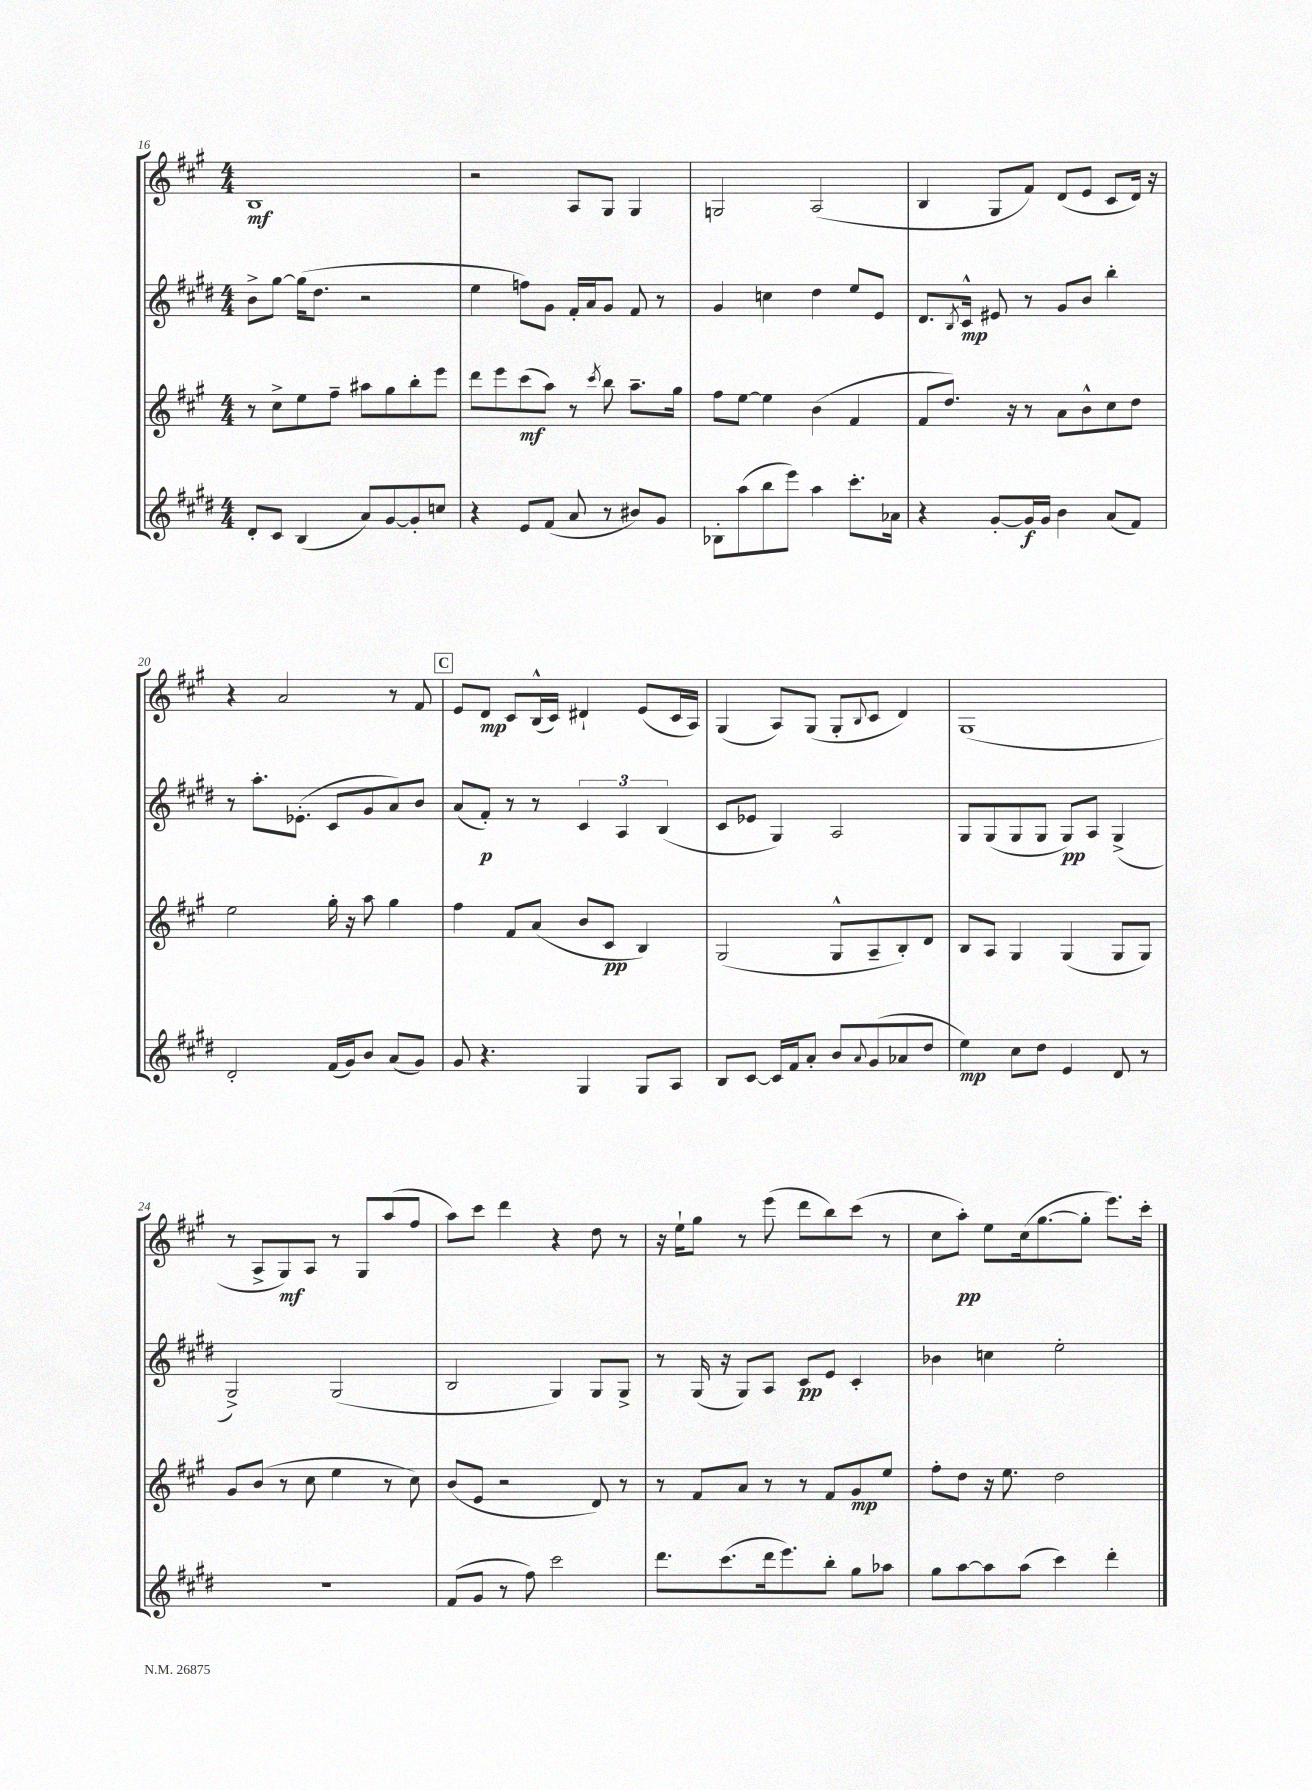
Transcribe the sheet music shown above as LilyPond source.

<<
\new StaffGroup <<
\new Staff = "s0" {
    \clef treble \key a \major \numericTimeSignature \time 4/4
    b1\mf |
    r2 a8 gis8 gis4 |
    g2 a2( |
    b4 gis8 fis'8) d'8( e'8 cis'8 d'16) r16 |
    r4 a'2 r8 fis'8 |
    \mark \markup { \box "C" } e'8 d'8\mp cis'8 b16-^( cis'16) dis'4-! e'8( cis'16 a16) |
    gis4( a8) gis8( gis8-. \appoggiatura { b8 } cis'8 d'4) |
    gis1( |
    r8 a8-> gis8\mf) a8 r8 gis8 a''8( fis''8 |
    a''8) cis'''8 d'''4 r4 d''8 r8 |
    r16 e''16-! gis''8 r8 e'''8( d'''8 b''8) cis'''8( r8 |
    cis''8 a''8-.\pp) e''8 cis''16( gis''8.~ gis''8-. e'''8.) cis'''16-. \bar "|." |
}
\new Staff = "s1" {
    \clef treble \key e \major \numericTimeSignature \time 4/4
    b'8-> gis''8~ gis''16( dis''8. r2 |
    e''4 f''8) gis'8 fis'16-. a'16 gis'8 fis'8 r8 |
    gis'4 c''4 dis''4 e''8 e'8 |
    dis'8. \acciaccatura { b8 } cis'16-^\mp eis'8 r8 gis'8 b'8 b''4-. |
    r8 a''8.-. ees'8.-.( cis'8 gis'8 a'8) b'8 |
    \mark \markup { \box "C" } a'8( fis'8-.\p) r8 r8 \tuplet 3/2 { cis'4 a4 b4( } |
    cis'8 ees'8 gis4) a2 |
    gis8 gis8( gis8 gis8 gis8\pp) a8 gis4->( |
    gis2->) gis2( |
    b2 gis4) gis8 gis8-> |
    r8 gis16( r16 gis8) a8 cis'8\pp e'8 cis'4-. |
    bes'4 c''4 e''2-. \bar "|." |
}
\new Staff = "s2" {
    \clef treble \key a \major \numericTimeSignature \time 4/4
    r8 cis''8-> e''8 fis''8-- ais''8 gis''8 b''8-. e'''8 |
    d'''8 e'''8 cis'''8\mf( a''8) r8 \acciaccatura { cis'''8 } b''8 a''8.-- gis''16 |
    fis''8 e''8~ e''4 b'4( fis'4 |
    fis'8 d''8.) r16 r8 a'8 b'8-^ cis''8 d''8 |
    e''2 gis''16-. r16 a''8 gis''4 |
    \mark \markup { \box "C" } fis''4 fis'8 a'8( b'8 cis'8\pp b4) |
    gis2( gis8-^ a8-- b8-.) d'8 |
    b8 a8 gis4 gis4( gis8 gis8) |
    gis'8 b'8( r8 cis''8 e''4 r8 cis''8) |
    b'8( e'8 r2 d'8) r8 |
    r8 fis'8 a'8 r8 r8 fis'8 gis'8\mp e''8 |
    fis''8-. d''8 r16 e''8. d''2 \bar "|." |
}
\new Staff = "s3" {
    \clef treble \key e \major \numericTimeSignature \time 4/4
    dis'8-. cis'8 b4( a'8) gis'8~ gis'8-. c''8 |
    r4 e'8 fis'8( a'8 r8 bis'8) gis'8 |
    bes8-. a''8( b''8 e'''8) a''4 cis'''8.-. aes'16 |
    r4 gis'8~-. gis'16\f gis'16 b'4 a'8( fis'8) |
    dis'2-. fis'16( gis'16) b'8 a'8( gis'8) |
    \mark \markup { \box "C" } gis'8 r4. gis4 gis8 a8 |
    b8 cis'8~ cis'16 fis'16 a'8-. b'8 \appoggiatura { a'8 } gis'8( aes'8 dis''8 |
    e''4\mp) cis''8 dis''8 e'4 dis'8 r8 |
    R1 |
    fis'8( gis'8 r8 fis''8) cis'''2 |
    dis'''8. cis'''8.( dis'''16 e'''8.) b''8-. gis''8 aes''8 |
    gis''8 a''8~ a''8 a''8( cis'''4) dis'''4-. \bar "|." |
}
>>
>>
\layout { \context { \Score currentBarNumber = #16 } }
